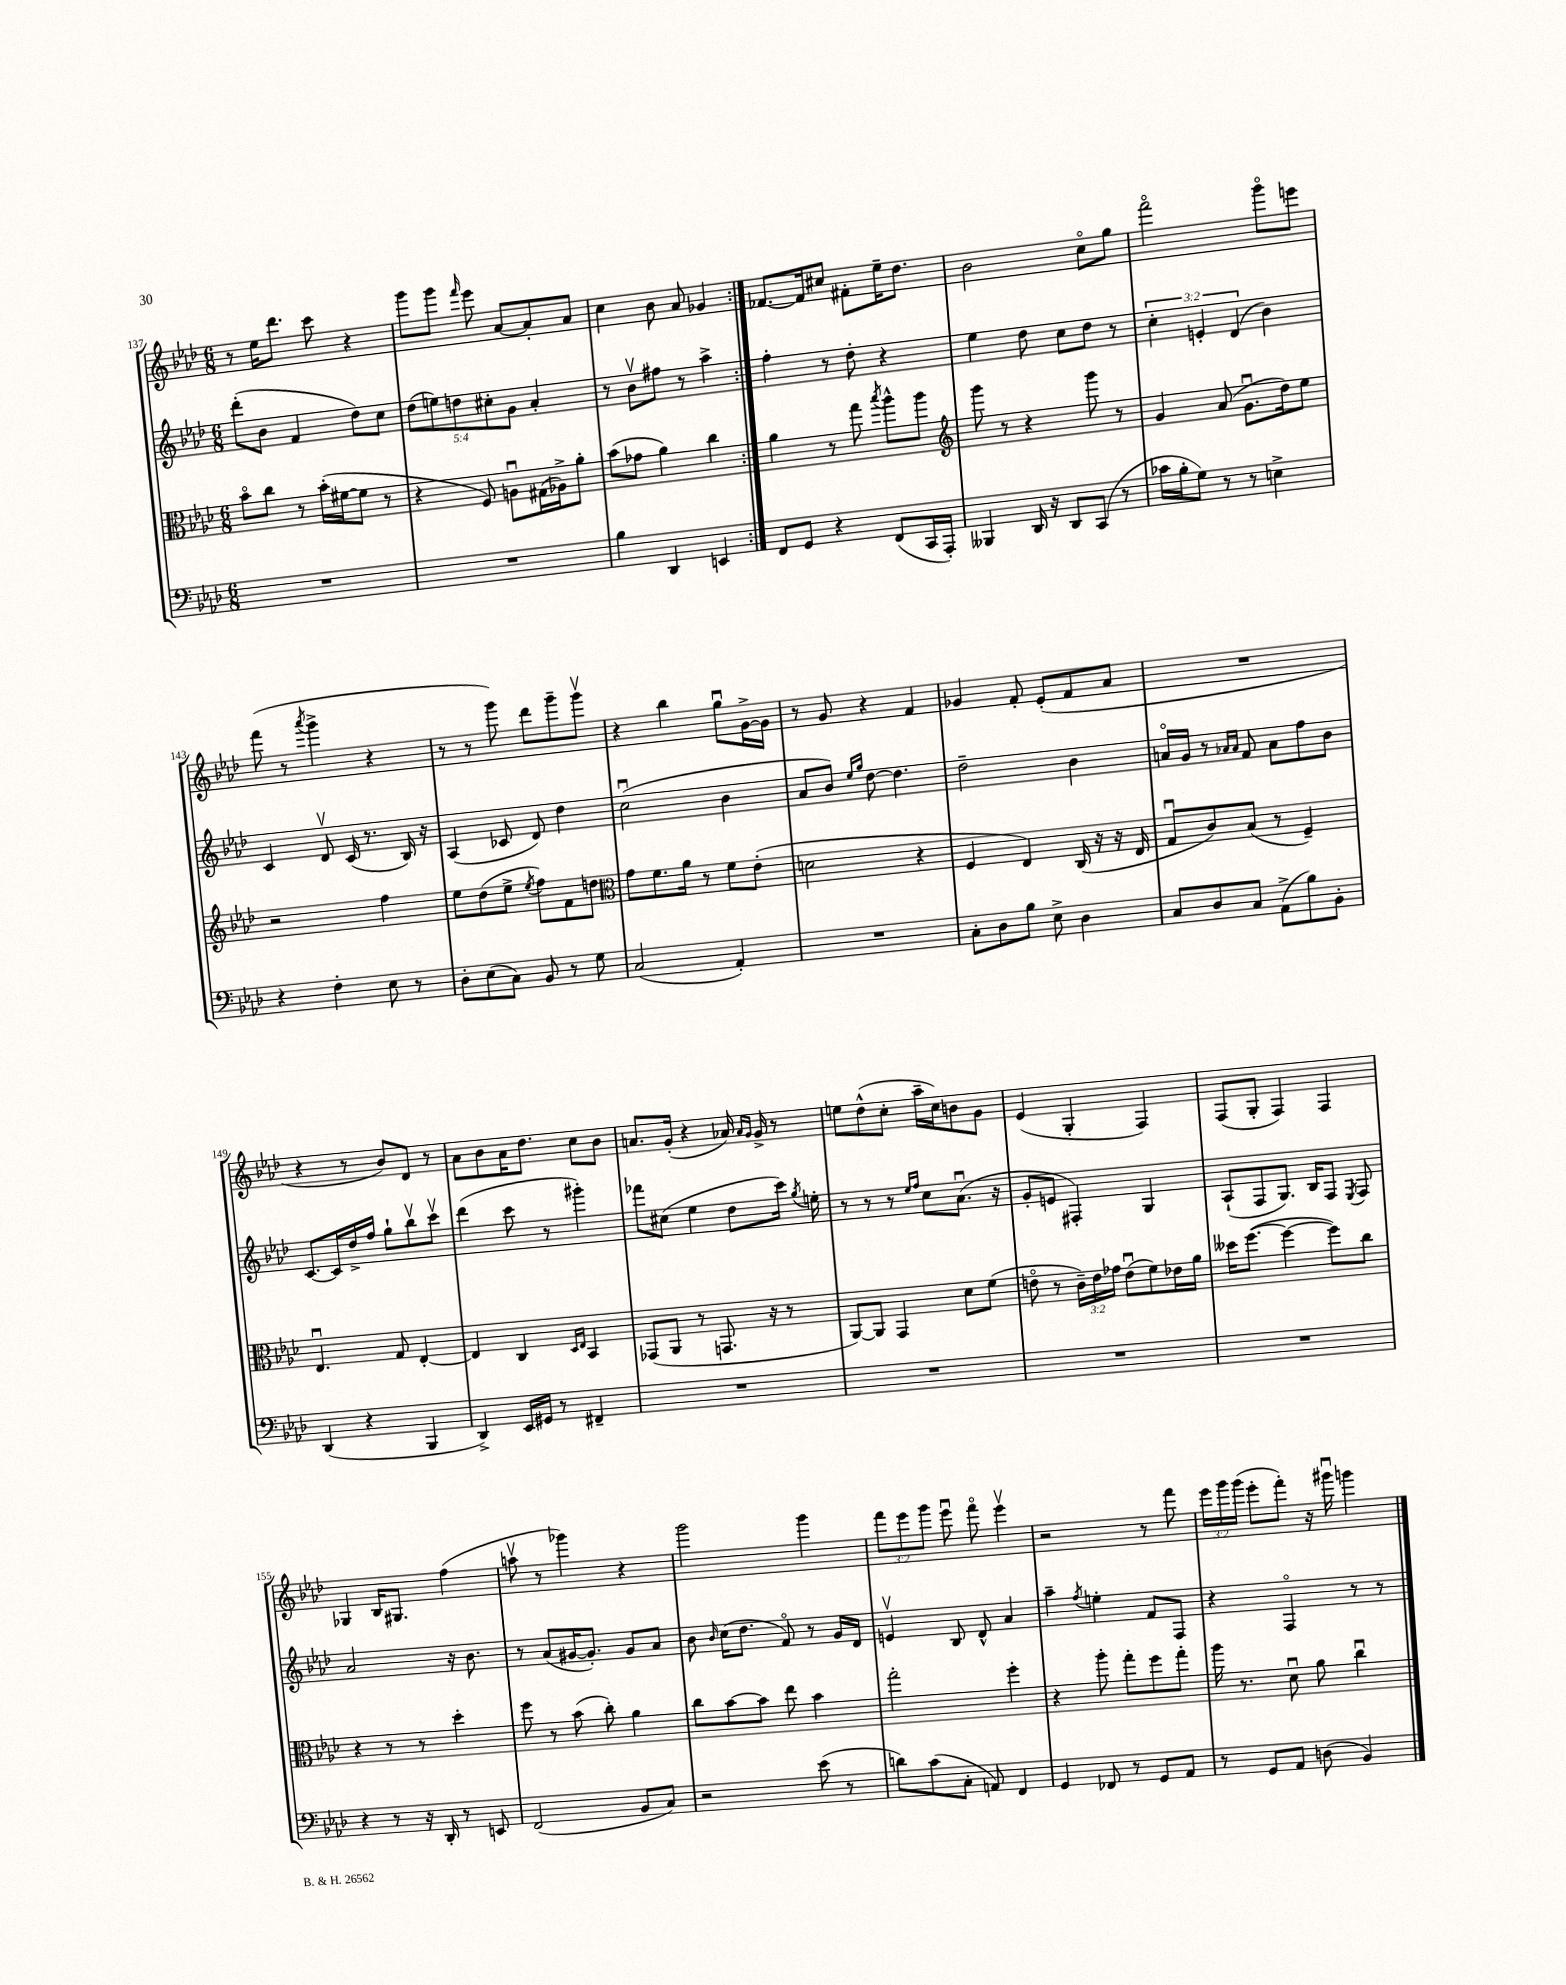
<<
\new StaffGroup <<
\new Staff = "s0" {
    \clef treble \key aes \major \numericTimeSignature \time 6/8 \override Staff.TupletNumber.text = #tuplet-number::calc-fraction-text
    \autoBeamOff \repeat volta 2 { r8 ees''16[ des'''8.] c'''8 r4 |
    g'''8[ g'''8] \grace { f'''16 } ees'''8 aes'8[~ aes'8-. aes'8] |
    c''4 bes'8 aes'8 ges'4 | }
    fes'8.[~ fes'16 cis''8] fis'8[-. ees''16-- des''8.] |
    bes'2 c''8[\flageolet g''8] |
    f'''2\flageolet g'''8[\flageolet e'''8] |
    f'''8( r8 \acciaccatura { aes'''8 } g'''4-> r4 |
    r8 r8 g'''8) des'''8[ g'''8-- g'''8]\upbow |
    r4 bes''4 g''8[\downbow g'16~-> g'16] |
    r8 g'8 r4 f'4 |
    ges'4 f'8-. ees'8[-.( f'8 aes'8] |
    R2. |
    r4 r8 bes'8[) des'8] r8 |
    aes'8[ bes'8 aes'16 des''8.] c''8[ bes'8] |
    a'8.[ g'16]-.( r4 aes'16) \grace { aes'16[ g'16] } g'16-> r8 |
    e''8[ des''8-^( c''8]-. aes''16[-- c''16) b'8 g'8] |
    ees'4( g4-. f4) |
    f8[( g8]-. f4) f4 |
    ges4 bes16[ gis8.] f''4( |
    a''8\upbow r8 ges'''4) r4 |
    g'''2 g'''4 |
    \tuplet 3/2 { f'''8[ ees'''8 g'''8] } ees'''8\downbow f'''8\flageolet ees'''4\upbow |
    r2 r8 f'''8 |
    \tuplet 3/2 { ees'''16[ g'''16 g'''16]( } ees'''8[-. f'''8]-.) r16 gis'''16\downbow g'''4 \bar "|." |
}
\new Staff = "s1" {
    \clef treble \key aes \major \numericTimeSignature \time 6/8 \override Staff.TupletNumber.text = #tuplet-number::calc-fraction-text
    \autoBeamOff \repeat volta 2 { des'''8[-.( bes'8] f'4 des''8[) c''8] |
    \tuplet 5/4 { des''8[( e''8) d''8 cis''8-. g'8] } aes'4-. |
    r8 bes'8[\upbow fis''8] r8 aes''4-> | }
    f''4-. r8 des''8-. r4 |
    ees''4 des''8 c''8[ des''8] r8 |
    \tuplet 3/2 { c''4-. e'4-. des'4( } bes'4) |
    c'4 des'8\upbow c'16( r8. bes16) r16 |
    aes4( ces'8 des'8) des''4 |
    c''2\downbow( bes'4 |
    aes'8[ bes'8]) \grace { ees''16[ g''16] } des''8~ des''4. |
    des''2-- bes'4 |
    a'16[\flageolet g'16] r8 \grace { aes'16[ aes'16] } f'8 aes'8[ f''8 bes'8] |
    c'8.[~ c'16 des''16-> f''16] g''8[-! bes''8\upbow c'''8]\upbow |
    des'''4( c'''8 r8 gis'''4-.) |
    fes'''8[ cis''8]( ees''4 des''8[ c'''16]) \acciaccatura { g''8 } e''16-. |
    r8 r8 r8 \grace { ees''16[ f''16] } c''8[ aes'8.]\downbow( r16 |
    g'8[-. e'8] fis4-.) g4 |
    aes8[-!( f8 g8.]) bes16[ f8] \acciaccatura { ees8 } f8 |
    aes'2 r16 bes'8. |
    r8 aes'8[( gis'16~ gis'8.]-.) gis'8[ aes'8] |
    bes'8 \grace { bes'16 } c''16[( des''8.] f'8\flageolet) r8 g'16[ des'16] |
    e'4\upbow bes8 des'8-^ aes'4 |
    aes''4-- \acciaccatura { f''8 } e''4-. f'8[ f8] |
    r4 f4\flageolet r8 r8 \bar "|." |
}
\new Staff = "s2" {
    \clef alto \key aes \major \numericTimeSignature \time 6/8 \override Staff.TupletNumber.text = #tuplet-number::calc-fraction-text
    \autoBeamOff \repeat volta 2 { bes'8[\flageolet c''8] r8 bes'16[-.( fis'16~ fis'8] r8 |
    r4 f8) a8[\downbow gis16( aes16->) aes'8]-. |
    bes'8[( ges'8] aes'4) c''4 | }
    aes'4 r8 g''8 \acciaccatura { bes''8 } aes''8[-^ aes''8] |
    \clef treble g'''8 r8 r4 g'''8 r8 |
    g'4 aes'8( g'8.[\downbow des''16) ees''8] |
    r2 f''4 |
    ees''8[ des''8( ees''8]-> \acciaccatura { ees''8 } f''8[) f'8 d''8] |
    \clef alto g'8[ f'8. aes'16] r8 f'8[ ees'8]-.( |
    d'2 r4 |
    f4 ees4) c16( r16 r16 ees16 |
    g8[\downbow c'8) bes8]( r8 f4--) |
    ees4.\downbow g8 ees4~-. |
    ees4 c4 \grace { des16[ ees16] } bes,4 |
    ges,8[( aes,8] r8 g,8. r16 r8 |
    aes,8[~) aes,8] g,4 des'8[ f'8]( |
    e'8\flageolet r8 \tuplet 3/2 { c'16[--) e'16 ges'16] } e'8[\downbow( f'8) ees'16 aes'16] |
    deses''16[ f''8.]~( f''4~ f''8[) c''8] |
    r4 r8 r8 des''4-. |
    f''8 r8 bes'8( c''8-.) aes'4 |
    c''8[ bes'8~ bes'8] ees''8 bes'4 |
    g''2-. f''4-. |
    r4 aes''8-. g''8[-. f''8 g''8]-. |
    aes''16 r8. des'8\downbow aes'8 c''4\downbow \bar "|." |
}
\new Staff = "s3" {
    \clef bass \key aes \major \numericTimeSignature \time 6/8
    \autoBeamOff \repeat volta 2 { R2. |
    R2. |
    bes4 des,4 e,4 | }
    f,8[ g,8] r4 f,8[( c,16 aes,,16]-.) |
    beses,,4 des,16 r16 des,8[ c,8]( r8 |
    ces'16[ bes16-. g8]) r8 r8 e4-> |
    r4 f4-. ees8 r8 |
    des8[-. ees8( c8]) bes,8 r8 g8 |
    c2( aes,4-.) |
    R2. |
    c8[-. des8 bes8] ees8-> des4 |
    c8[ des8 c8] aes,8[->( bes8) bes,8]-. |
    des,4( r4 bes,,4 |
    des,4->) ees,16[ gis,16] r8 fis,4-- |
    R2. |
    R2. |
    R2. |
    R2. |
    r4 r8 r16 des,16-. r8 e,8 |
    f,2( bes,8[ c8]) |
    r2 ees'8( r8 |
    d'8[) c'8( c8]-. a,8) f,4 |
    g,4 fes,8 r8 g,8[ aes,8] |
    r8 g,8[ aes,8] d8( bes,4) \bar "|." |
}
>>
>>
\layout { \context { \Score currentBarNumber = #137 } }
